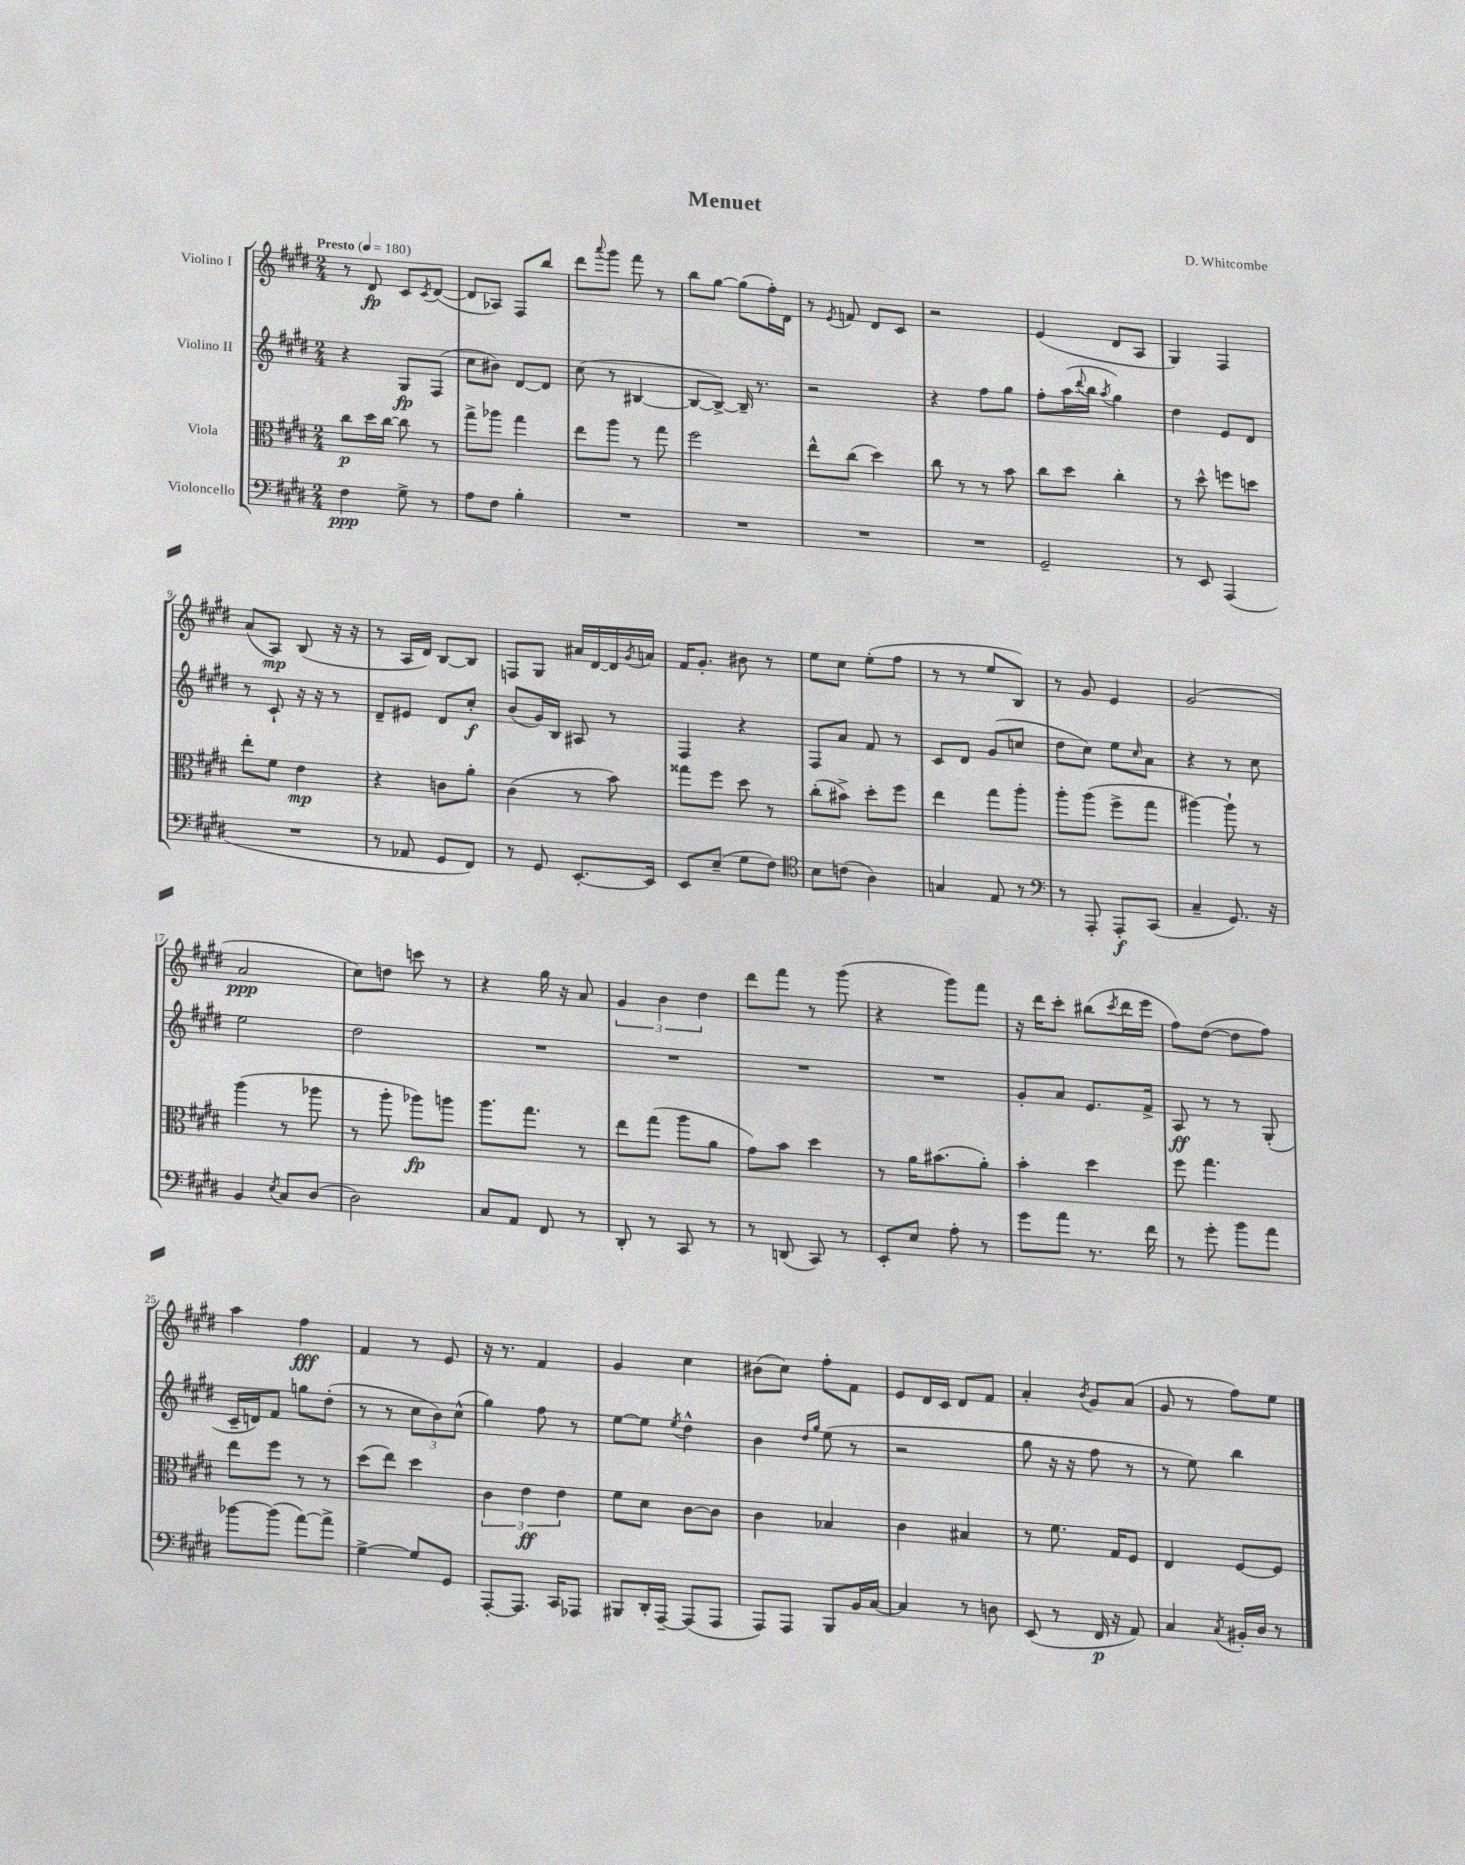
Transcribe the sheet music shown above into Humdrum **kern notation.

**kern	**kern	**kern	**kern
*staff4	*staff3	*staff2	*staff1
*clefF4	*clefC3	*clefG2	*clefG2
*k[f#c#g#d#]	*k[f#c#g#d#]	*k[f#c#g#d#]	*k[f#c#g#d#]
*M2/4	*M2/4	*M2/4	*M2/4
*MM180	*MM180	*MM180	*MM180
4F#	8cc#	4r	8r
.	16dd#	.	8d#
.	[16cc#	.	.
8G#^	8cc#]	8G#	8c#
.	.	.	8qc#
8r	8r	(8F#	([8d#
=	=	=	=
8A	8gg#^	8cc#	8d#]
8F#	8aa-	8b#)	8A-)
4B'	4gg#	[8d#	8F#
.	.	8d#]	8bb
=	=	=	=
2r	8ee	(8cc#	8ddd#
.	.	.	8qqaaa
.	8aa	8r	8ggg#
.	8r	[4B#	8fff#
.	8gg#	.	8r
=	=	=	=
2r	2ff#	8B#_	8bb
.	.	8B#^_)	[8gg#
.	.	16B#~]	(8gg#]
.	.	8.r	.
.	.	.	16ff#')
.	.	.	16d#
=	=	=	=
2r	8ee^^	2r	8r
.	.	.	8qe
.	(8cc#	.	8f
.	4dd#)	.	8d#
.	.	.	8c#
=	=	=	=
2r	8cc#	4r	2r
.	8r	.	.
.	8r	8ff#	.
.	8b	8gg#	.
=	=	=	=
2GG#~	8cc#	8ff#'	(4e
.	8dd#	(16aa	.
.	.	8qqddd#	.
.	.	16bb	.
.	.	8qaa	.
.	4cc#'	4gg#)	8d#
.	.	.	8A
=	=	=	=
8r	8r	4dd#	4G#)
8EE	8dd#^^	.	.
(4AAA	8ff	8e	4F#
.	8dd	8d#	.
=	=	=	=
2r	8ee'	8r	(8a
.	8f#	8c#`	8A)
.	4e	16r	(8B
.	.	16r	.
.	.	8r	16r
.	.	.	16r
=	=	=	=
8r	4r	8d#~	8r
8AA-	.	8e#	16A
.	.	.	16d#)
8GG#	8c	8d#	[8B
8FF#)	8a'	8cc#'	8B]
=	=	=	=
8r	(4c#	(8b	8F
8GG#	.	16g#)	8G#
.	.	16B	.
[8.EE'	8r	8A#	16a#
.	.	.	[16d#
.	8b)	8r	16d#]
.	.	.	8qg#
16EE]	.	.	16a
=	=	=	=
8EE	8gg##	4F#	16f#
.	.	.	8.g#'
(8E~	8ff#	.	.
8G#	8dd#	4r	8b#
8F#)	8r	.	8r
=	=	=	=
*clefC4	*	*	*
8B	(8cc#'	8F#	8ee
(8c	8b#^)	8a	8cc#
4A)	8dd#'	8f#	(8ee'
.	8ff#	8r	8ff#
=	=	=	=
4G	4ee	8c#	8r
.	.	8d#	8r
8E	8gg#	(8g#	8ee
8r	8aa'	8cc	8B)
=	=	=	=
*clefF4	*	*	*
8r	8aa'	8dd#	8r
8AAA'	(8aa	8cc#)	8g#
8AAA'	8ff#^	8ee	4e
.	.	16qqcc#	.
(8CC#	8gg#	8a	.
=	=	=	=
4C#~	[4aa#)	4r	(2g#
8.GG#)	8aa#`]	8r	.
.	8r	8cc#	.
16r	.	.	.
=	=	=	=
4BB	(4aa	2ee	2a
8qE	.	.	.
8C#	8r	.	.
(8D#	8aa-	.	.
=	=	=	=
2D#)	8r	2dd#	8cc#)
.	8aa'	.	8dd
.	8aa-)	.	8ccc
.	8aa	.	8r
=	=	=	=
8C#	8.aa	2r	4r
8AA	.	.	.
.	8.gg#	.	.
8FF#	.	.	16gg#
.	.	.	16r
8r	8r	.	8a
=	=	=	=
8DD#'	8ee	2r	6g#
8r	(8gg#	.	.
.	.	.	6b
8CC#	8aa	.	.
.	.	.	6dd#
8r	8a	.	.
=	=	=	=
8r	8g#)	2r	8ddd#
(8DD	8b	.	8fff#
8CC#)	4dd#	.	8r
8r	.	.	(8ggg#
=	=	=	=
8EE'	8r	2r	4r
8E	16a	.	.
.	(8.b#	.	.
8A'	.	.	8ggg#)
8r	8a')	.	8fff#
=	=	=	=
8g#	4b'	8g#'	16r
.	.	.	16ddd#
8a	.	8a	8ccc#'
8.r	4dd#	8.e	(8bb#
.	.	.	8qccc#
.	.	.	16ddd#
16f#	.	16f#^	16eee
=	=	=	=
8r	8ff#	8A	8ff#)
8g#'	4.gg#	8r	([8dd#
8b	.	8r	8dd#]
8a	.	(8G#'	8ff#)
=	=	=	=
[8b-	8ee	16c#~	4aa
.	.	16d)	.
(8b-]	8ff#	8f#	.
[8a)	8r	8gg	4ff#
8a^]	8r	(8dd#'	.
=	=	=	=
[4G#^	(8dd#	8r	4f#
.	8ee)	8r	.
8G#]	4dd#	12cc#	8r
.	.	12b)	.
8GG#	.	.	8e
.	.	(12cc#^^	.
=	=	=	=
[8AAA'	6c#	4gg#)	16r
.	.	.	8.r
8.AAA]	.	.	.
.	6e	.	.
.	.	8ff#	4f#
16CC#	.	.	.
.	6e	.	.
8AAA-	.	8r	.
=	=	=	=
8BBB#	8f#	[8ee	4g#
16DD#'	8d#	8ee]	.
[16AAA~	.	.	.
.	.	8qee	.
(8AAA]	[8c#	4dd#^^	4cc#
8AAA	8c#]	.	.
=	=	=	=
8AAA)	4c#	4b	(8b#
8AAA	.	.	8cc#)
.	.	16qqdd#	.
.	.	16qqgg#	.
8BBB	4B-	(8ee	8ff#'
16BB	.	8r	8f#
[16C#	.	.	.
=	=	=	=
4C#]	4c#	2r	8e
.	.	.	16d#
.	.	.	16c#
8r	4B#	.	8d#
8D	.	.	8f#
=	=	=	=
(8EE	8r	8gg#	4a'
8r	8.f#	16r	.
.	.	16r	.
.	.	.	8qb
16FF#	.	8ff#	8g#
16r	16G#	.	.
8AA)	8F#	8r	(8a
=	=	=	=
4C#	4E	8r	8g#
.	.	8ee)	8r
8qC#	.	.	.
16BB#'	[8F#	4bb	8ff#)
16D#	.	.	.
8r	8F#]	.	8ee
==	==	==	==
*-	*-	*-	*-
